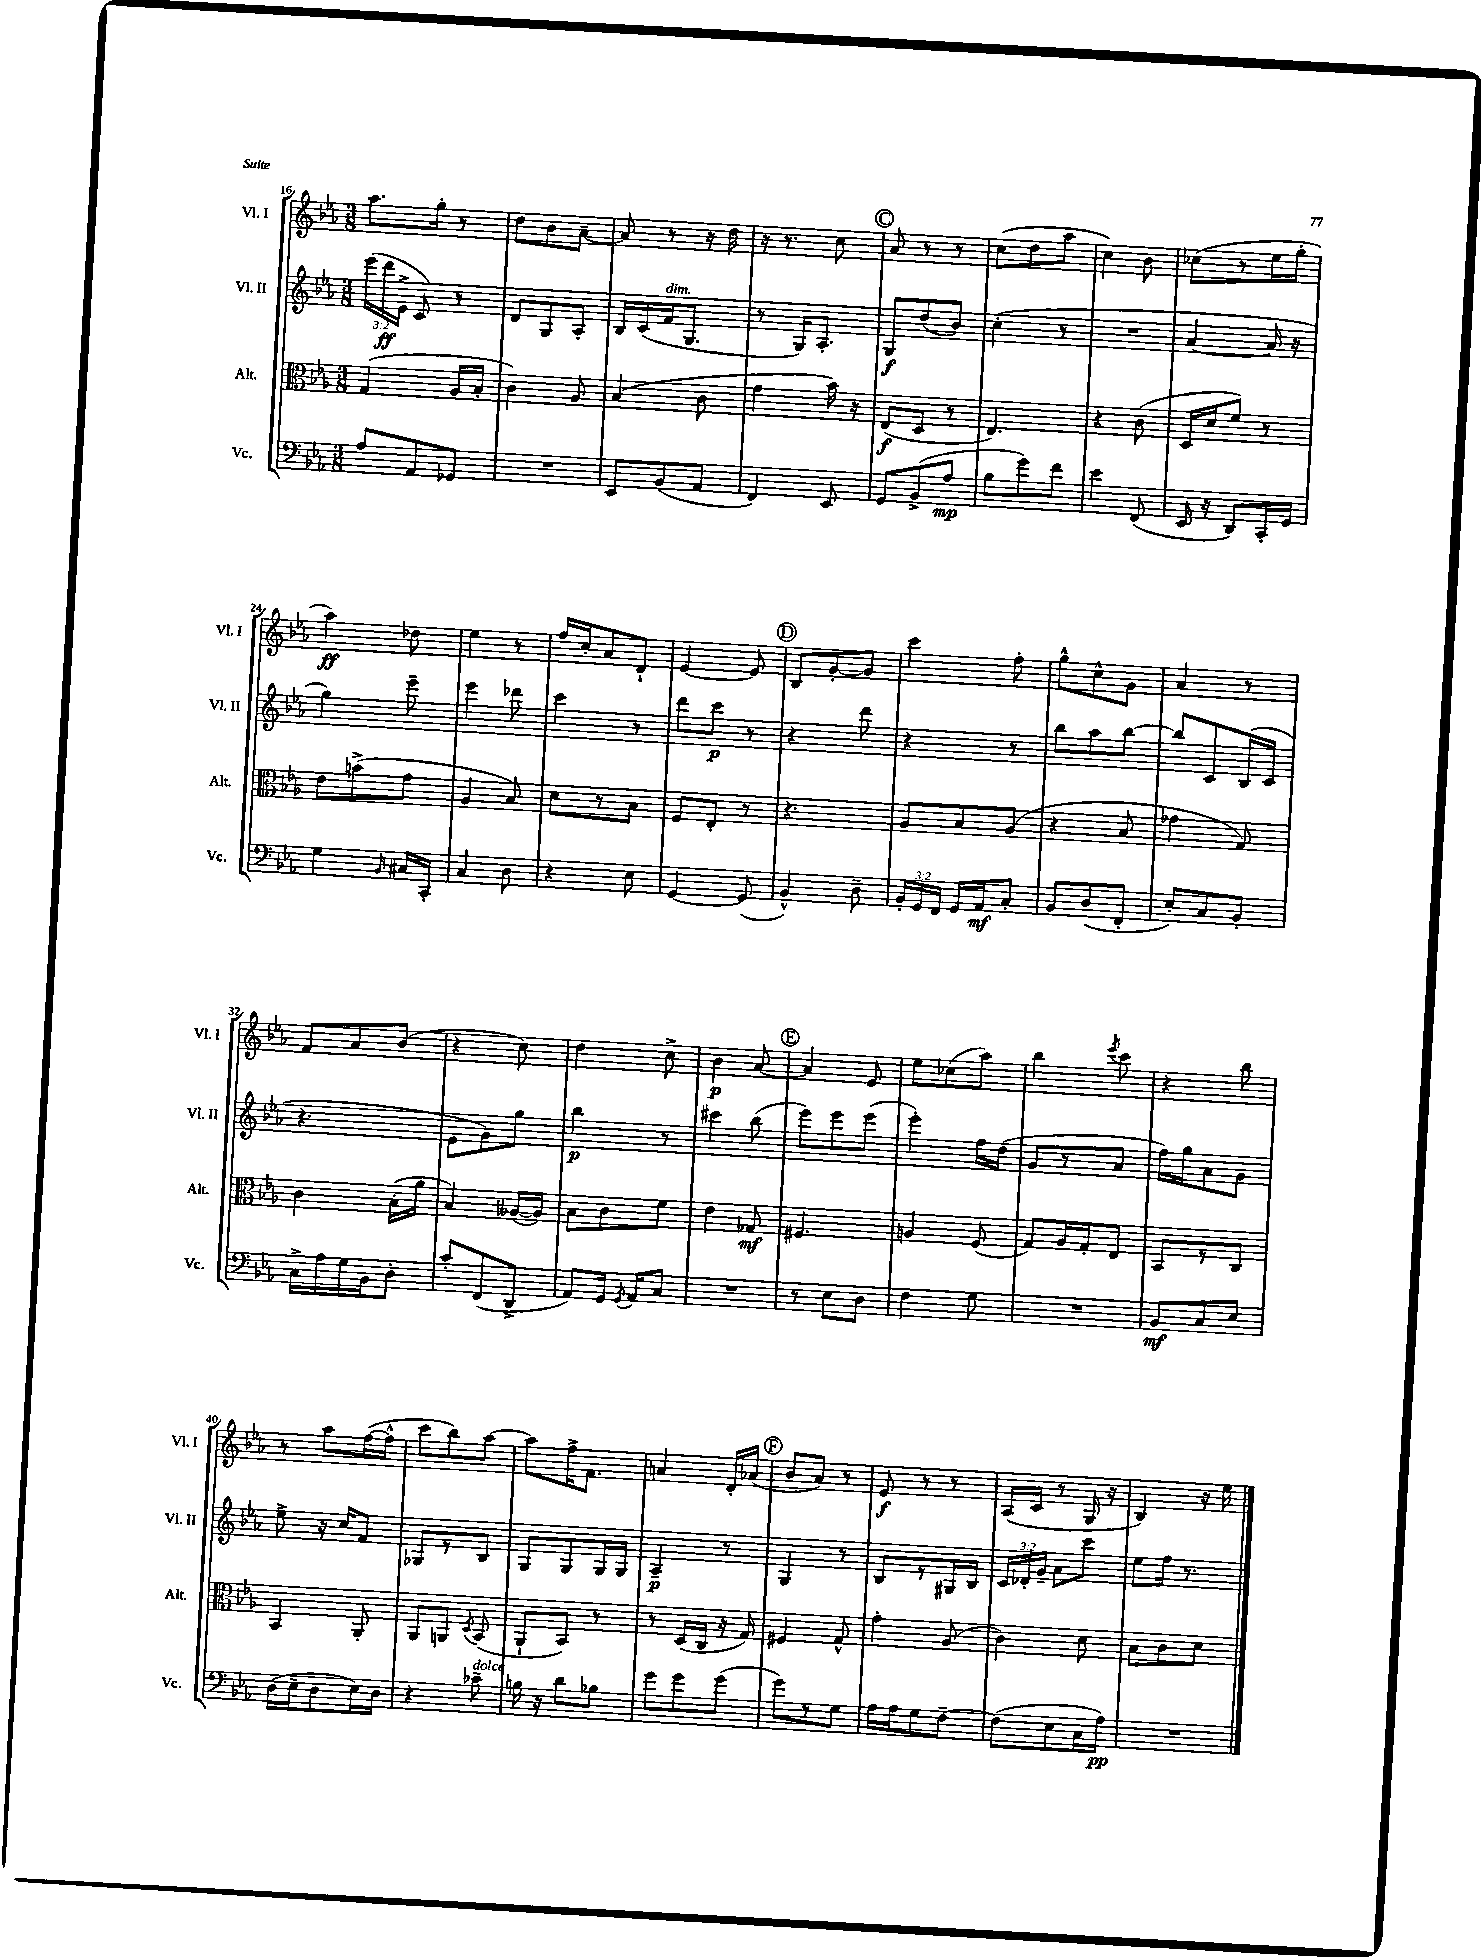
<<
\new StaffGroup <<
\new Staff = "s0" \with { instrumentName = "Vl. I" shortInstrumentName = "Vl. I" } {
    \clef treble \key ees \major \numericTimeSignature \time 3/8
    \autoBeamOff aes''8.[ g''16]-. r8 |
    d''8[ bes'8 aes'8]~-- |
    aes'8 r8 r16 d''16 |
    r16 r8. c''8 |
    \mark \markup { \circle "C" } aes'8 r8 r8 |
    c''8[( d''8 aes''8] |
    c''4) bes'8 |
    ces''8[( r8 ees''16 g''16]-. |
    aes''4\ff) des''8 |
    ees''4 r8 |
    f''16[ c''16-. aes'8 d'8]-! |
    ees'4~ ees'8 |
    \mark \markup { \circle "D" } bes8[ g'8~-. g'8] |
    c'''4 f''8-. |
    g''8[-^ c''8-^ g'8] |
    aes'4 r8 |
    f'8[ aes'8 bes'8]( |
    r4 c''8) |
    d''4 c''8-> |
    bes'4\p aes'8~ |
    \mark \markup { \circle "E" } aes'4 ees'8 |
    ees''8[ ces''8( aes''8]) |
    bes''4 \acciaccatura { ees'''8 } c'''8 |
    r4 bes''8 |
    r8 aes''8[ f''16~( f''16]-^ |
    c'''8[ bes''8) aes''8]~ |
    aes''8[ f''16-> f'8.] |
    a'4 d'16[-. aes'16]( |
    \mark \markup { \circle "F" } bes'8[ aes'8]) r8 |
    ees'8\f r8 r8 |
    aes16[( c'16] r8 g16 r16 |
    bes4) r16 ees''16 \bar "|." |
}
\new Staff = "s1" \with { instrumentName = "Vl. II" shortInstrumentName = "Vl. II" } {
    \clef treble \key ees \major \numericTimeSignature \time 3/8 \override Staff.TupletNumber.text = #tuplet-number::calc-fraction-text
    \autoBeamOff \tuplet 3/2 { ees'''16[( d'''16\ff ees'16]-> } c'8) r8 |
    d'8[ g8 aes8]-. |
    bes16[ c'16( f'16^\markup { \italic "dim." } g8.] |
    r8 g16[) aes8.]-. |
    \mark \markup { \circle "C" } g8[\f d''8( bes'8]) |
    c''4-.( r8 |
    R4. |
    aes'4~ aes'16 r16 |
    g''4) ees'''8-- |
    ees'''4 des'''8 |
    c'''4 r8 |
    d'''8[ c'''8]\p r8 |
    \mark \markup { \circle "D" } r4 d'''8 |
    r4 r8 |
    bes''8[ aes''8 bes''8]~ |
    bes''8[ c'8 bes16( c'16] |
    r4. |
    ees'8[ g'8) g''8] |
    bes''4\p r8 |
    cis'''4 bes''8( |
    \mark \markup { \circle "E" } ees'''8[) ees'''8 ees'''8]( |
    ees'''4-.) f''16[ d''16]( |
    g'8[ r8 aes'8] |
    f''16[) g''16 aes'8 g'8] |
    ees''8-> r16 c''16[ f'8] |
    ges8[ r8 bes8] |
    g8[ g8 g16 g16] |
    aes4--\p r8 |
    \mark \markup { \circle "F" } g4 r8 |
    bes8[ r8 gis16 bes16] |
    \tuplet 3/2 { c'16[ des'16-. g'16]-- } aes'8[ c'''8] |
    ees''8[ f''16] r8. \bar "|." |
}
\new Staff = "s2" \with { instrumentName = "Alt." shortInstrumentName = "Alt." } {
    \clef alto \key ees \major \numericTimeSignature \time 3/8
    \autoBeamOff g4( aes16[ bes16]-. |
    c'4) aes8 |
    bes4( c'8 |
    g'4 bes'16) r16 |
    \mark \markup { \circle "C" } ees8[\f( d8] r8 |
    ees4.) |
    r4 c'8( |
    d16[ d'16 f'8]) r8 |
    ees'8[ b'8->( g'8] |
    aes4 bes8) |
    d'8[ r8 bes8] |
    f8[ ees8]-. r8 |
    \mark \markup { \circle "D" } r4. |
    aes8[ bes8 aes8]( |
    r4 bes8 |
    ges'4 g8) |
    c'4 bes16[-.( aes'16] |
    bes4) aeses16[~( aeses16]) |
    bes8[ c'8 f'8] |
    ees'4 ges8\mf |
    \mark \markup { \circle "E" } fis4. |
    a4 f8( |
    g8[) aes16 g16-. ees8] |
    bes,8[ r8 c8] |
    bes,4 aes,8-. |
    aes,8[ a,8] \acciaccatura { d8 } bes,8( |
    aes,8[-! bes,8]) r8 |
    r8 d16[( c16] r16 g16) |
    \mark \markup { \circle "F" } fis4 g8-^ |
    g'4-. aes8( |
    c'4) d'8 |
    bes8[ c'8 d'8] \bar "|." |
}
\new Staff = "s3" \with { instrumentName = "Vc." shortInstrumentName = "Vc." } {
    \clef bass \key ees \major \numericTimeSignature \time 3/8 \override Staff.TupletNumber.text = #tuplet-number::calc-fraction-text
    \autoBeamOff aes8[ aes,8 ges,8] |
    R4. |
    ees,8[ bes,8( aes,8] |
    f,4) ees,8 |
    \mark \markup { \circle "C" } g,8[ bes,8->( aes8]\mp |
    bes8[ g'8) f'8] |
    ees'4 f,8( |
    ees,16 r16 d,8[) c,16-. g,16] |
    g4 \grace { bes,16 } cis16[ c,16]-. |
    c4 d8 |
    r4 ees8 |
    g,4~ g,8( |
    \mark \markup { \circle "D" } bes,4-^) d8-- |
    \tuplet 3/2 { bes,16[-. g,16 f,16] } g,16[ aes,16\mf c8]-. |
    bes,8[ d8( f,8]-. |
    ees8[-.) c8 bes,8]-. |
    c16[-> aes16 g16 bes,16 d8]-. |
    c'8[-. f,8( d,8]-> |
    aes,8[) g,16] \acciaccatura { g,8 } aes,16[ c8] |
    R4. |
    \mark \markup { \circle "E" } r8 ees8[ d8] |
    f4 g8 |
    R4. |
    bes,8[\mf c8 ees8] |
    d16[( ees16-- d8 ees16) d16] |
    r4 ces'8--^\markup { \italic "dolce" } |
    b16 r16 d'8[ bes8] |
    g'8[ g'8 g'8]( |
    \mark \markup { \circle "F" } g'8[) r8 g8] |
    aes16[ aes16 g8 f8]~-- |
    f8[( ees8 c16 aes16]\pp) |
    R4. \bar "|." |
}
>>
>>
\layout { \context { \Score currentBarNumber = #16 } }
